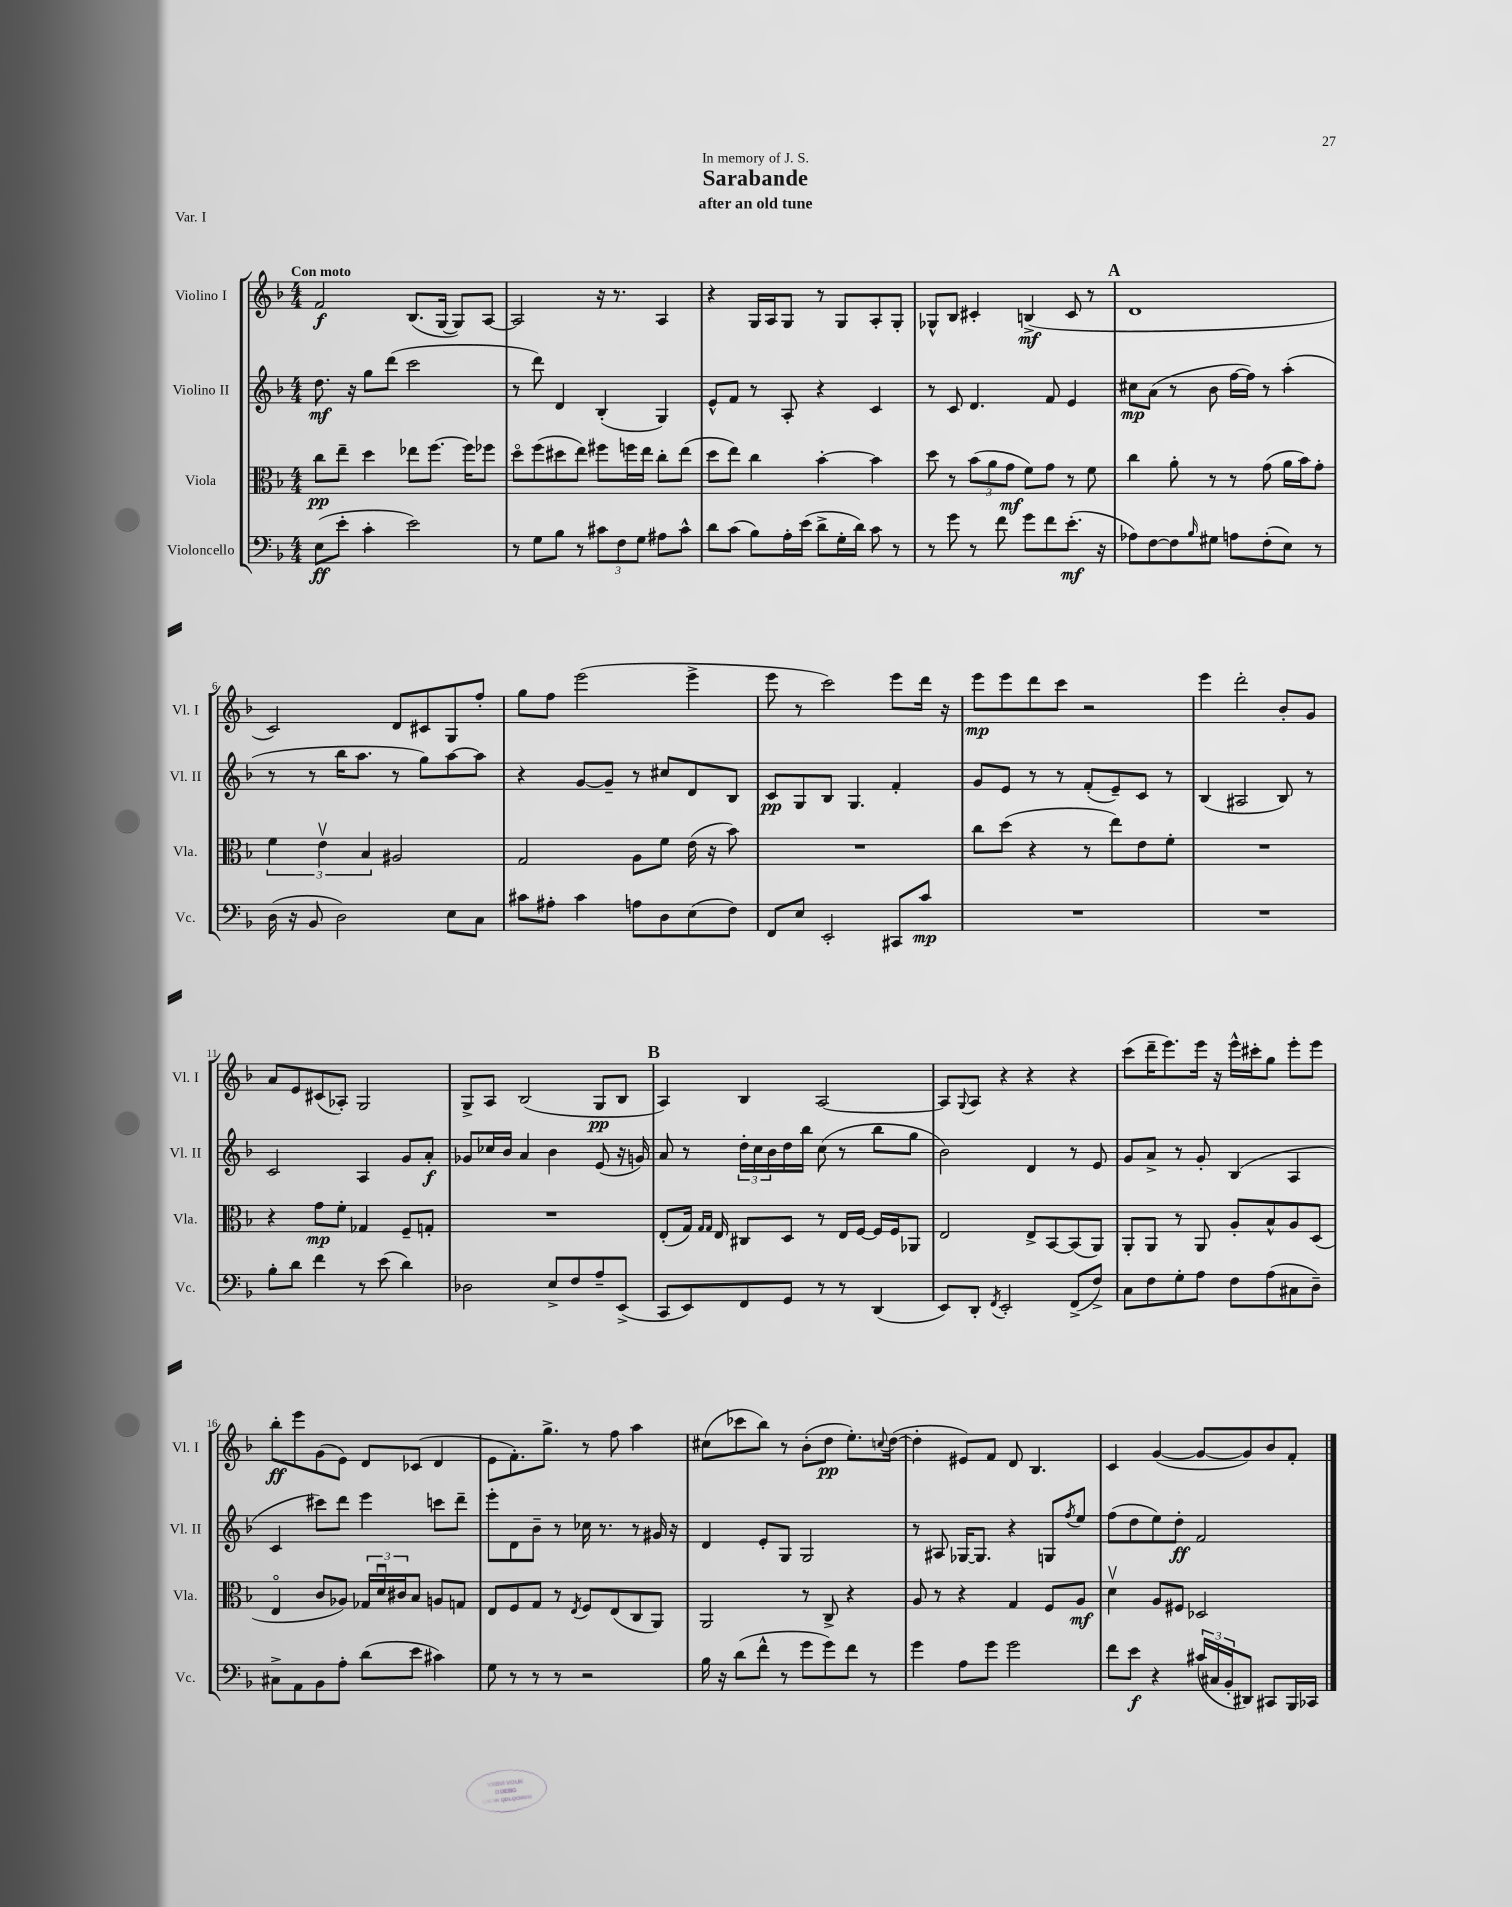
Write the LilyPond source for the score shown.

\header { title = "Sarabande" subtitle = "after an old tune" dedication = "In memory of J. S." piece = "Var. I" }
<<
\new StaffGroup <<
\new Staff = "s0" \with { instrumentName = "Violino I" shortInstrumentName = "Vl. I" } {
    \clef treble \key f \major \numericTimeSignature \time 4/4 \tempo "Con moto"
    f'2\f bes8.( g16~ g8) a8~ |
    a2 r16 r8. a4 |
    r4 g16 a16 g8 r8 g8 a8-. g8-. |
    ges8-^ bes8 cis'4-. b4->\mf( cis'8 r8 |
    \mark \markup { \bold "A" } d'1 |
    c'2) d'8 cis'8 g8 f''8-. |
    g''8 f''8 e'''2( e'''4-> |
    e'''8 r8 c'''2) e'''8 d'''16 r16 |
    e'''8\mp e'''8 d'''8 c'''8 r2 |
    e'''4 d'''2-. bes'8-. g'8 |
    a'8 e'8 cis'8( aes8-.) g2 |
    g8-> a8 bes2( g8\pp bes8 |
    \mark \markup { \bold "B" } a4) bes4 a2~ |
    a8 \appoggiatura { g8 } a8 r4 r4 r4 |
    c'''8( d'''16-- e'''8.) e'''16 r16 e'''16-^ cis'''16-. g''8 e'''8-. e'''8 |
    bes''8-.\ff e'''8 g'8( e'8) d'8 ces'8( d'4 |
    e'8 f'8.-.) g''8.-> r8 f''8 a''4 |
    cis''8( ces'''8 bes''8) r8 bes'8-.( d''8\pp e''8.-.) \appoggiatura { c''8 } d''16~( |
    d''4-. eis'8) f'8 d'8 bes4. |
    c'4 g'4~( g'8~ g'8) bes'8 f'8-. \bar "|." |
}
\new Staff = "s1" \with { instrumentName = "Violino II" shortInstrumentName = "Vl. II" } {
    \clef treble \key f \major \numericTimeSignature \time 4/4
    d''8.\mf r16 g''8 d'''8( c'''2 |
    r8 d'''8) d'4 bes4-.( g4) |
    e'8-^ f'8 r8 a8-. r4 c'4 |
    r8 c'8 d'4. f'8 e'4 |
    \mark \markup { \bold "A" } cis''8\mp a'8( r8 bes'8 f''16~ f''16) r8 a''4-.( |
    r8 r8 bes''16 a''8. r8 g''8) a''8~ a''8 |
    r4 g'8~ g'8-- r8 cis''8 d'8 bes8 |
    c'8\pp g8 bes8 g4. f'4-. |
    g'8 e'8 r8 r8 f'8-.( e'8--) c'8 r8 |
    bes4( ais2 bes8) r8 |
    c'2 a4 g'8 a'8-.\f |
    ges'8 ces''16 bes'16 a'4 bes'4 e'8( r16 g'16) |
    \mark \markup { \bold "B" } a'8 r8 \tuplet 3/2 { d''16-. c''16 bes'16 } d''16 bes''16 c''8( r8 bes''8 g''8 |
    bes'2) d'4 r8 e'8 |
    g'8 a'8-> r8 g'8-. bes4( a4 |
    c'4 cis'''8) d'''8 e'''4 c'''8 d'''8-- |
    e'''8-. d'8 bes'8-- r8 ces''16 r8. r8 gis'16 r16 |
    d'4 e'8-. g8 g2 |
    r8 ais8 ges16~ ges8. r4 g8 \acciaccatura { f''8 } e''8 |
    f''8( d''8 e''8) d''8-.\ff f'2 \bar "|." |
}
\new Staff = "s2" \with { instrumentName = "Viola" shortInstrumentName = "Vla." } {
    \clef alto \key f \major \numericTimeSignature \time 4/4
    c''8\pp e''8-- d''4 ees''8 f''8.~ f''16 fes''8 |
    d''8\flageolet f''8( dis''8 e''8) fis''8 f''16 e''16 c''8-. e''8( |
    d''8 e''8) c''4 bes'4~-. bes'4 |
    d''8 r8 \tuplet 3/2 { bes'8( a'8 g'8\mf } f'8) g'8 r8 f'8 |
    \mark \markup { \bold "A" } c''4 a'8-. r8 r8 g'8( a'16 bes'16) g'8-. |
    \tuplet 3/2 { f'4 e'4\upbow bes4 } ais2 |
    g2 a8 f'8 e'16( r16 bes'8) |
    R1 |
    c''8 d''8( r4 r8 e''8) e'8 f'8-. |
    R1 |
    r4 g'8\mp f'8-. ges4 f8-- g8-. |
    R1 |
    \mark \markup { \bold "B" } e8-.( g16) \grace { g16 g16 } e16 cis8 d8 r8 e16 f16~ f16 f16 aes,8 |
    e2 e8-> bes,8~ bes,8( a,8) |
    a,8-. a,8 r8 a,8 a8-. bes8-^ a8 d8( |
    e4\flageolet c'8 aes8) \tuplet 3/2 { ges16 d'16\downbow cis'16 } bes8 a8 g8 |
    e8 f8 g8 r8 \acciaccatura { e8 } f8 e8( c8 a,8) |
    a,2 r8 c8-> r4 |
    a8 r8 r4 g4 f8 a8\mf |
    d'4\upbow a8 fis8 des2 \bar "|." |
}
\new Staff = "s3" \with { instrumentName = "Violoncello" shortInstrumentName = "Vc." } {
    \clef bass \key f \major \numericTimeSignature \time 4/4
    e8\ff( e'8-. c'4-. e'2) |
    r8 g8 bes8 r8 \tuplet 3/2 { cis'8 f8 g8 } ais8 cis'8-^ |
    d'8 c'8( bes8) a16-. e'16( d'8-> g16-. d'16) c'8 r8 |
    r8 g'8 r8 f'8 g'8 f'8 e'8.-.\mf( r16 |
    \mark \markup { \bold "A" } aes8) f8~ f8 \grace { bes16 } gis8 a8 f8-.( e8) r8 |
    d16( r16 bes,8 d2) e8 c8 |
    cis'8 ais8-. cis'4 a8 d8 e8( f8) |
    f,8 e8 e,2-. cis,8 c'8\mp |
    R1 |
    R1 |
    bes8-. d'8 f'4 r8 e'8( d'4) |
    des2 e8-> f8 a8-- e,8->( |
    \mark \markup { \bold "B" } c,8 e,8) f,8 g,8 r8 r8 d,4( |
    e,8) d,8-. \acciaccatura { f,8 } e,2-. f,8->( f8->) |
    c8 f8 g8-. a8 f8 a8( cis8 d8--) |
    cis8-> a,8 bes,8 a8-. d'8( e'8 cis'4) |
    g8 r8 r8 r8 r2 |
    bes16 r16 d'8( f'8-^ r8 g'8 g'8) f'8 r8 |
    g'4 a8 g'8 g'2 |
    f'8 e'8\f r4 \tuplet 3/2 { cis'16( cis16 bes,16-. } dis,8) cis,8 bes,,16 ces,16 \bar "|." |
}
>>
>>
